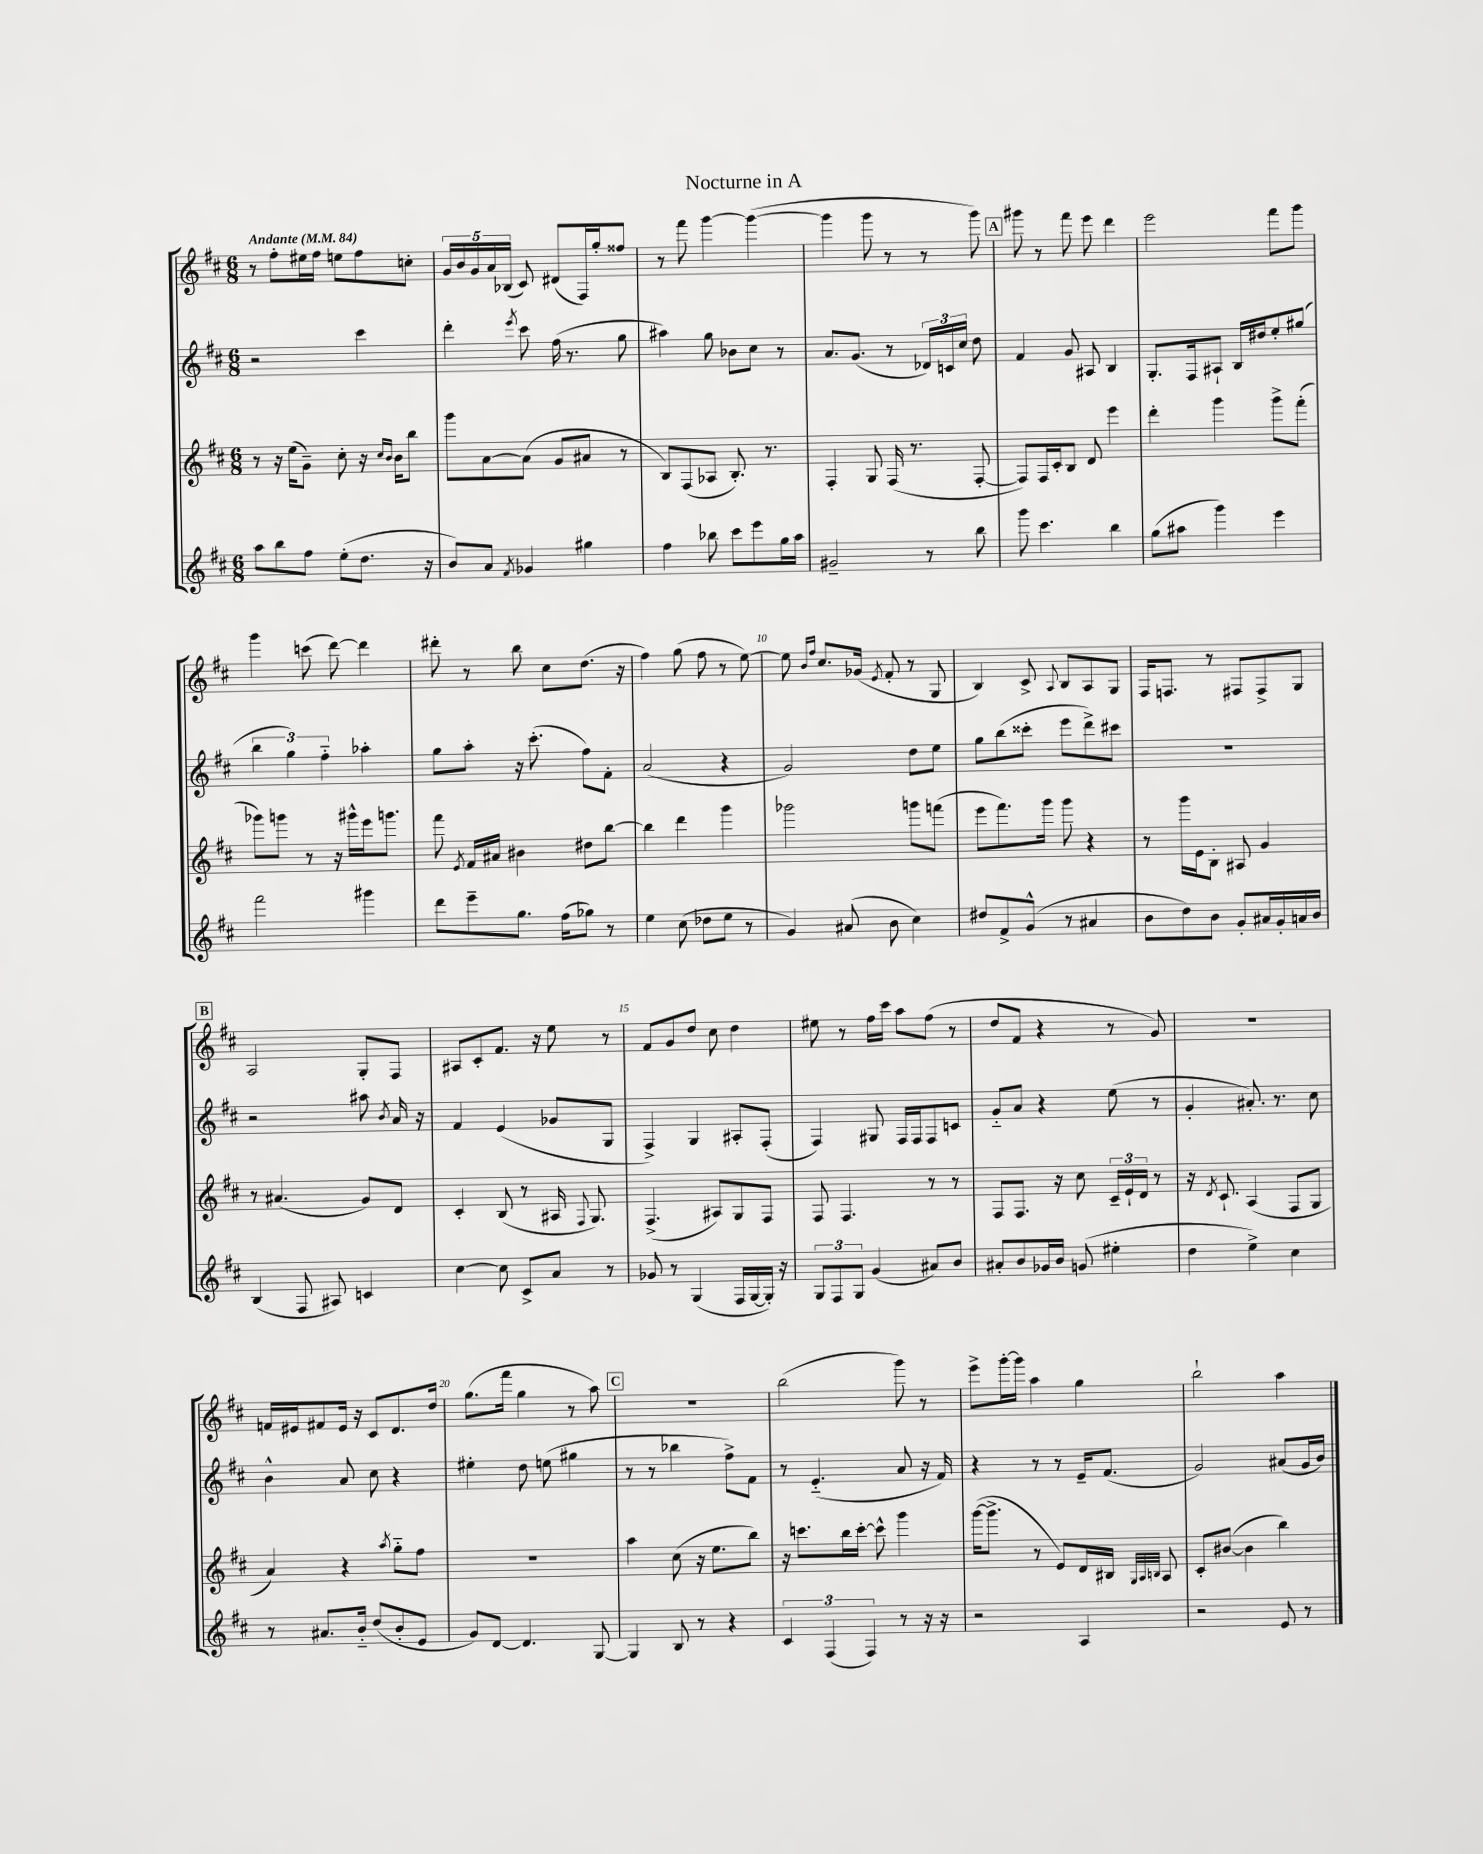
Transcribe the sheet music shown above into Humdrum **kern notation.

**kern	**kern	**kern	**kern
*part4	*part3	*part2	*part1
*staff4	*staff3	*staff2	*staff1
*clefG2	*clefG2	*clefG2	*clefG2
*k[f#c#]	*k[f#c#]	*k[f#c#]	*k[f#c#]
*M6/8	*M6/8	*M6/8	*M6/8
*MM84	*MM84	*MM84	*MM84
=1	=1	=1	=1
!	!	!	!LO:TX:a:B:t=Andante
8aa\L	8r	2r	8r
8bb\	16r	.	8ff#'\L
.	(16ee\KL	.	.
8ff#\J	8g~\J)	.	16ee#X\L
.	.	.	16ff#\JJ
(8ee'\L	8cc#'\	.	8een\L
8.dd\J	16r	4ccc#\	8ff#\
.	16qqcc#/LL	.	.
.	16qqb/JJ	.	.
.	16b\KL	.	.
.	8bb\J	.	8ccn'\J
16r	.	.	.
=2	=2	=2	=2
8b/L)	8ggg\L	4ddd'\	20g/LL
.	.	.	20b/
.	.	.	20g/
8a/J	[8a\	.	.
.	.	.	20a/
.	.	.	(20B-X/JJ
8qf#/	.	8qeee/	.
4g-X/	(8a\J]	8ccc#\	8c#/)
.	8g/L	(16ff#\	(8d#X/L
.	.	8.r	.
4gg#X\	8a#X/J	.	16F#/L)
.	.	.	16gg'/J
.	8r	8gg\	8ff##X/J
=3	=3	=3	=3
4ff#\	8B/L)	4aa#X\)	8r
.	(8F#/	.	8fff#\
8bb-X\	8A-X/J	8gg\	[4ggg\
8ccc#\L	8.B'/)	8b-X\L	.
8eee\	.	8cc#\J	(4ggg\_
.	8.r	.	.
16gg\L	.	8r	.
16aa\JJ	.	.	.
=4	=4	=4	=4
2g#X~/	4F#'/	8.a/L	4ggg\]
.	.	(8.g/J	.
.	8G/	.	8ggg\
.	(16F#/	8r	8r
.	8.r	.	.
8r	.	24d-X/LL)	8r
.	.	24cn/	.
.	.	24cc#/JJ	.
8bb\	[8F#'/	8dd\	8ggg\)
!!LO:REH:place=s1:t=A
=5	=5	=5	=5
8ggg\	8F#/L])	4f#/	8ggg#X\
4.ccc#\	16F#/L	.	8r
.	16c#'/J	.	.
.	8B/J	8g/	8fff#\
.	8d/	8A#X/	8eee\
4bb\	4eee\	4B/	4ddd\
=6	=6	=6	=6
(8gg\L	4ddd'\	8.G'/L	2eee\
8aa#X\J	.	.	.
.	.	16F#/k	.
4ggg\)	4ggg\	8A#X`/J	.
.	.	16B/LL	.
.	.	16dd#X/J	.
4eee\	8ggg^\L	8ee'/	8fff#\L
.	(8fff#'\J	(8gg#X/J	8ggg\J
!!LO:LB:g=z
=7	=7	=7	=7
2fff#\	8ggg-X\L)	6bb\	4ggg\
.	8gggn\J	.	.
.	.	6gg\)	.
.	8r	.	(8cccn\
.	.	6ff#\	.
.	16r	.	[8ddd\)
.	16ggg#X^^\LL	.	.
4ggg#X\	16eee\J	4aa-X'\	4ddd\]
.	8.gggn\J	.	.
=8	=8	=8	=8
8ddd\L	8fff#\	8gg\L	8ddd#X'\
.	8qe/	.	.
8eee~\	16f#/LL	8aa'\J	8r
.	16a#X/JJ	.	.
8.gg\J	4b#X\	16r	8bb\
.	.	(8.ccc#'\	.
.	.	.	8cc#\L
(16ff#\KL	.	.	.
8gg-X\J)	8dd#X\L	8ff#\L)	(8.dd\J
8r	[8bb\J	8f#'\J	.
.	.	.	16r
=9	=9	=9	=9
4ee\	4bb\]	(2a/	4ff#\)
(8cc#\	4ddd\	.	(8gg\
8dd-X\L	.	.	8ff#\
8ee\J	4ggg\	4r	8r
8r	.	.	[8ee\)
=10	=10	=10	=10
4g/)	2ggg-X\	2g/)	8ee\]
.	.	.	16qqb/LL
.	.	.	16qqff#/JJ
.	.	.	8.cc#/L
(8a#X/	.	.	.
.	.	.	(16g-X/Jk
.	.	.	8qe/
8b\	.	.	8f#'/
4cc#\)	8gggn\L	8dd\L	8r
.	(8fffn\J	8ee\J	8G/
=11	=11	=11	=11
8dd#X/L	8eee\L	8gg\L	4B/)
8f#^/	8.fff#\)	(8bb\	.
(8g^^/J	.	8ccc##X'\J	8c#^/
.	16ggg\Jk	.	.
.	.	.	8qqA/
8r	8ggg\	8eee\L	8B/L
4a#X/	4r	8ddd^\)	8A/
.	.	8ccc#X\J	8G/J
=12	=12	=12	=12
8b\L	8r	2.r	16F#/KL
.	.	.	8.Fn/J
8dd\)	16ggg\LL	.	.
.	16e\J	.	.
8b\J	8B'\J	.	8r
8g'/L	8A#X/	.	8F#X/L
16a#X/L	4g/	.	8F#^/
16g'/	.	.	.
16an/	.	.	8G/J
16b/JJ	.	.	.
!!LO:LB:g=z
!!LO:REH:place=s1:t=B
=13	=13	=13	=13
(4B/	8r	2r	2A/
.	(4.a#X/	.	.
8F#/	.	.	.
8A#X/)	.	.	.
4cn/	8g/L)	8aa#X\	8G'/L
.	.	8qb/	.
.	8d/J	16a/	8F#/J
.	.	16r	.
=14	=14	=14	=14
[4cc#\	4c#'/	4f#/	8A#X/L
.	.	.	8c#'/
8cc#\]	(8B/	(4e/	8.f#/J
8c#^/L	8r	.	.
.	.	.	16r
8a/J	16A#X/	8g-X/L	8ee\
.	8qqF#/	.	.
.	8.G/)	.	.
8r	.	8G/J	8r
=15	=15	=15	=15
8g-X/	(4.F#^/	4F#^/)	8f#/L
8r	.	.	8g/
(4G/	.	4G/	8dd/J
.	8A#X/L)	.	8cc#\
16F#/LL	8G/	8A#X'/L	4dd\
[16G/	.	.	.
16G'/JJ])	8F#/J	(8F#'/J	.
16r	.	.	.
=16	=16	=16	=16
12G/L	8F#/	4F#/)	8ee#X\
12F#/	.	.	.
.	4.F#/	.	8r
12G/J	.	.	.
(4g/	.	8G#X/	16ff#\LL
.	.	.	16ccc#\JJ
.	.	16F#/LL	8aa\L
.	.	16F#/J	.
8a#X/L)	8r	8F#/	(8ff#\J
8b/J	8r	8cn/J	8r
=17	=17	=17	=17
8a#X'/L	8F#/L	8g/L	8dd/L
8b/	8.F#/J	8a/J	8f#/J
16g-X/L	.	4r	4r
16b/JJ	16r	.	.
(8gn/	8cc#\	.	.
4ee#X'\	24c#~/LL	(8ee\	8r
.	24e`/	.	.
.	24d/JJ	.	.
.	8r	8r	8g/)
=18	=18	=18	=18
4dd\	16r	4g'/	2.r
.	8qd/	.	.
.	8.c#`/	.	.
4ee^\)	(4A/	8.a#X'/)	.
.	.	8.r	.
4cc#\	8F#/L	.	.
.	8G/J	8cc#\	.
!!LO:LB:g=z
=19	=19	=19	=19
8r	4a/)	4b^^\	16fn/LL
.	.	.	16e#X/J
8.a#X/L	.	.	8f#X/
.	4r	8a/	16e#/Jk
16b/Jk	.	.	16r
(8dd/L	.	8cc#\	8c#/L
.	8qaa/	.	.
8b'/	8gg\L	4r	8.d/
8e/J	8ff#\J	.	.
.	.	.	16dd/Jk
=20	=20	=20	=20
8g/L)	2.r	4ee#X'\	(8.gg\L
[8d/J	.	.	.
.	.	.	16fff#\Jk
4.d/]	.	8dd\	4gg\
.	.	(8een\	.
.	.	4gg#X\	8r
[8G/	.	.	8aa\)
!!LO:REH:place=s1:t=C
=21	=21	=21	=21
4G/]	4aa\	8r	2.r
.	.	8r	.
8B/	(8cc#\	4bb-X\	.
8r	16r	.	.
.	8.ee\L	.	.
4r	.	8ff#^\L)	.
.	8bb\J)	8f#\J	.
=22	=22	=22	=22
6c#/	16r	8r	(2bb\
.	8.cccn\L	.	.
.	.	(4.e/	.
(6F#/	.	.	.
.	16bb\L	.	.
.	[16ccc'\JJ	.	.
6F#/)	.	.	.
.	8ccc^^\]	.	.
8r	4ggg\	8a/	8ggg\)
16r	.	16r	8r
16r	.	16f#/)	.
=23	=23	=23	=23
2r	([16ggg\KL	4r	8eee^\L
.	8.ggg^\J]	.	.
.	.	.	[16ggg'\L
.	.	.	16ggg\JJ]
.	8r	8r	4aa\
.	8e/L)	8r	.
4A/	16d/L	16e~/KL	4gg\
.	16B#X/JJ	(8.f#/J	.
.	32qqG/LLL	.	.
.	32qqA/	.	.
.	32qqBn/JJJ	.	.
.	8A/	.	.
=24	=24	=24	=24
2r	8c#'/L	2g/)	2bb`\
.	([8b#X/J	.	.
.	4b#\]	.	.
8e/	4bb\)	(8a#X/L	4aa\
8r	.	16g/L	.
.	.	16b/JJ)	.
==	==	==	==
*-	*-	*-	*-
